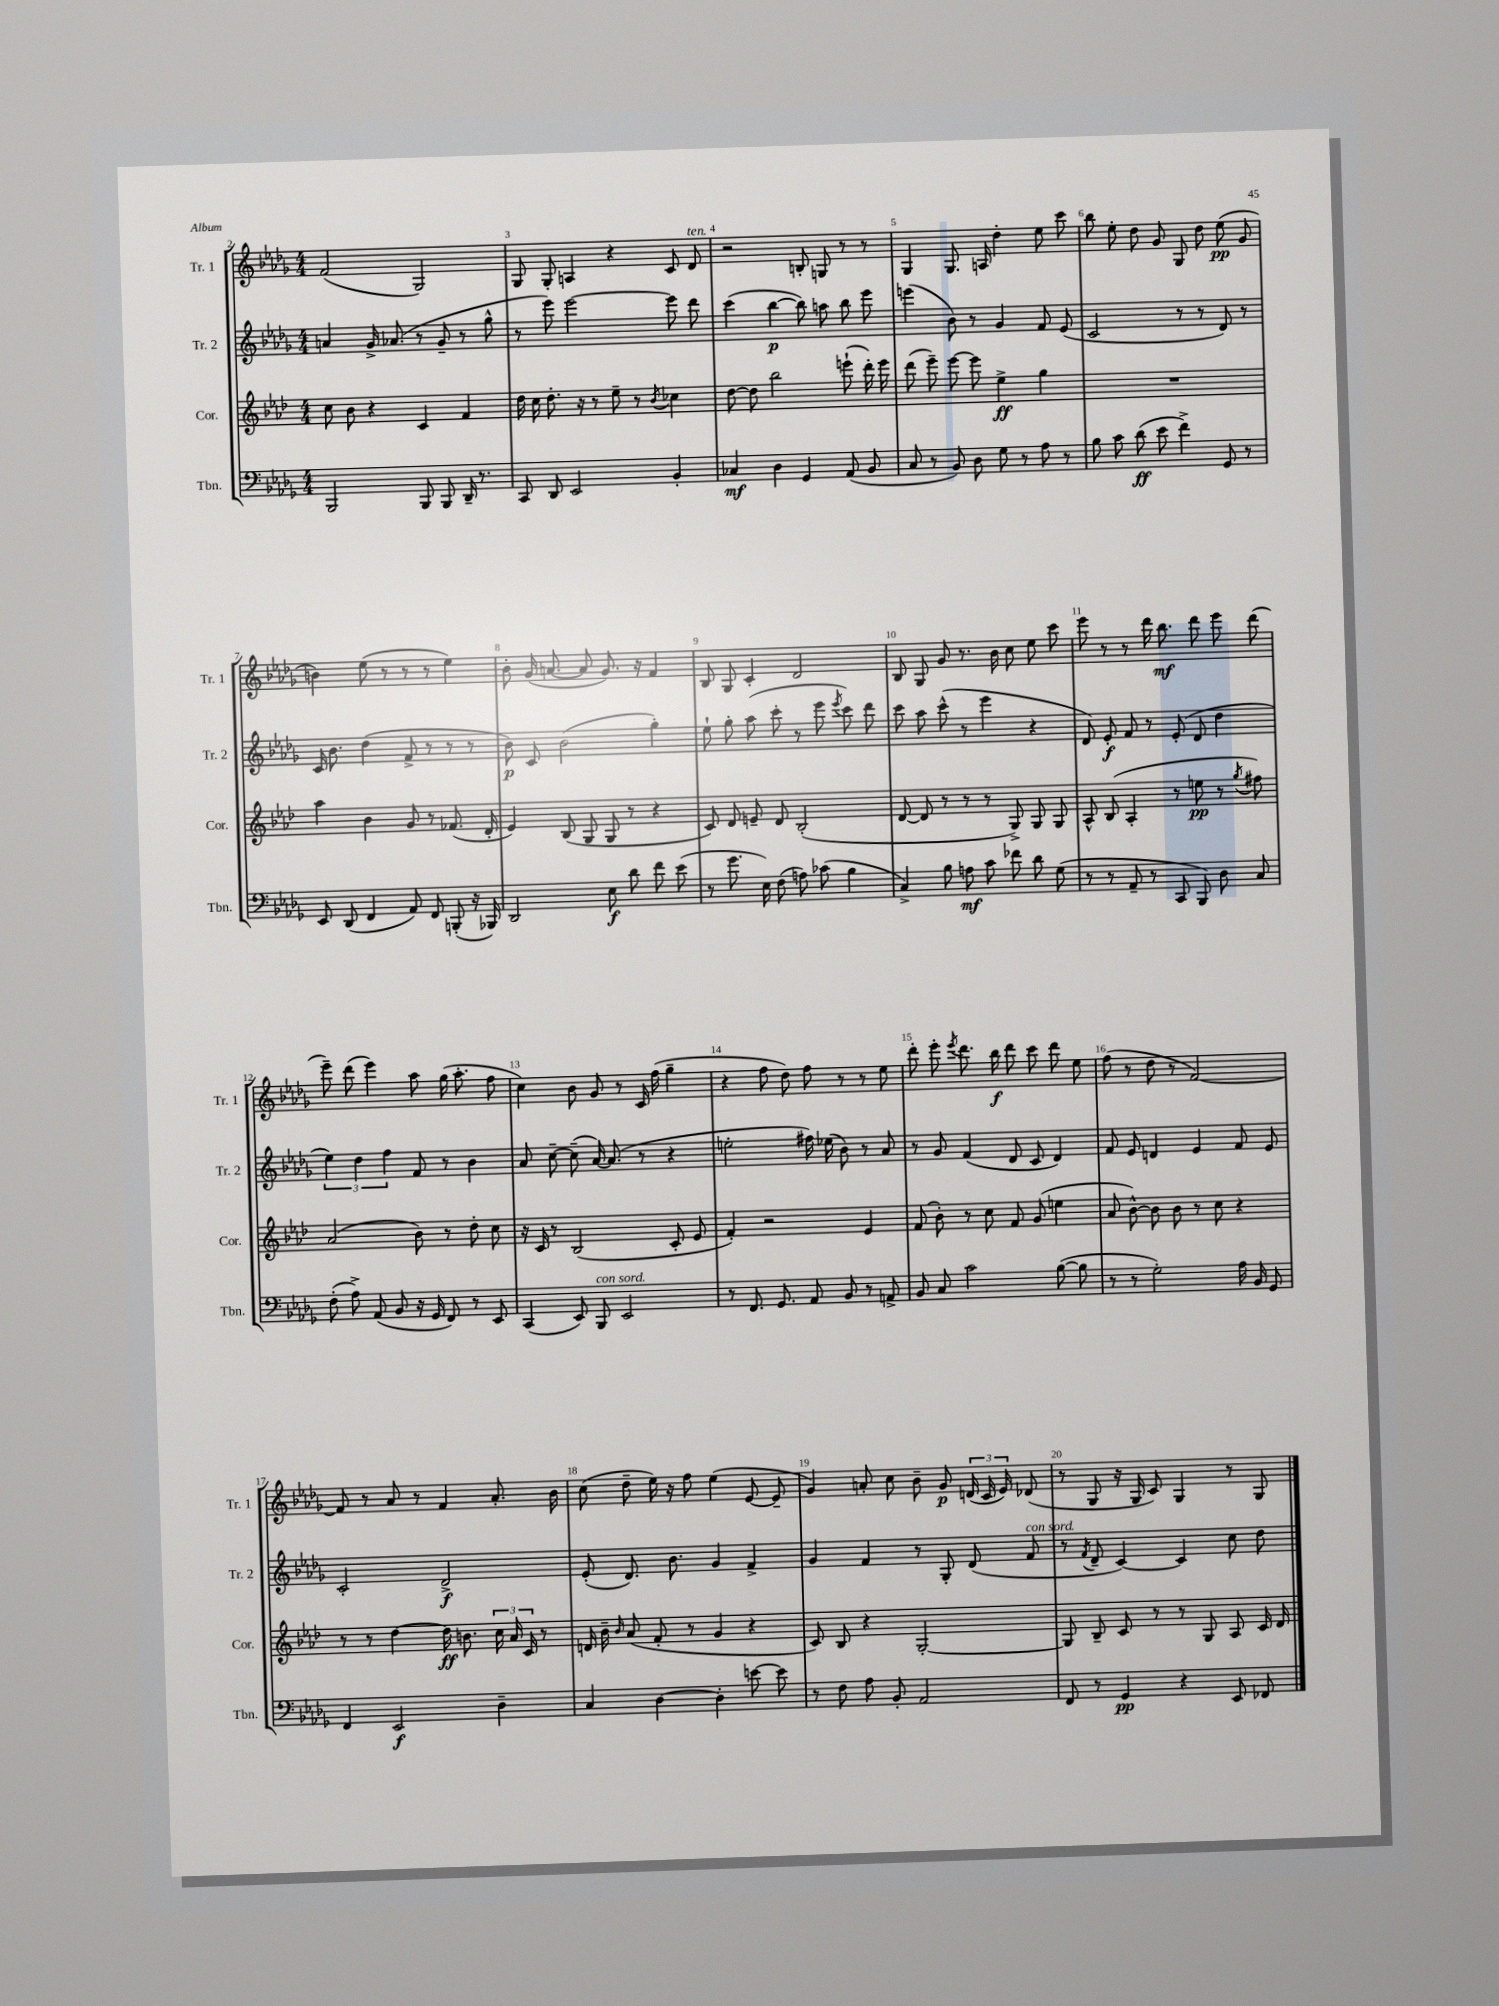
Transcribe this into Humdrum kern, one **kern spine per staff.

**kern	**dynam	**kern	**dynam	**kern	**dynam	**kern	**dynam
*part4	*part4	*part3	*part3	*part2	*part2	*part1	*part1
*staff4	*staff4	*staff3	*staff3	*staff2	*staff2	*staff1	*staff1
*I"Tbn.	*	*I"Cor.	*	*I"Tr. 2	*	*I"Tr. 1	*
*I'Tbn.	*	*I'Cor.	*	*I'Tr. 2	*	*I'Tr. 1	*
*clefF4	*	*clefG2	*	*clefG2	*	*clefG2	*
*k[b-e-a-d-g-]	*	*k[b-e-a-d-]	*	*k[b-e-a-d-g-]	*	*k[b-e-a-d-g-]	*
*M4/4	*	*M4/4	*	*M4/4	*	*M4/4	*
=2	=2	=2	=2	=2	=2	=2	=2
2BBB-/	.	8cc\	.	4an/	.	(2f/	.
.	.	8b-\	.	.	.	.	.
.	.	4r	.	16g-^/	.	.	.
.	.	.	.	(8.a-X/	.	.	.
8BBB-/	.	4c/	.	8r	.	2G-/)	.
8BBB-/	.	.	.	8g-~/	.	.	.
16DD-~/	.	4f/	.	8r	.	.	.
8.r	.	.	.	.	.	.	.
.	.	.	.	8gg-^^\	.	.	.
=3	=3	=3	=3	=3	=3	=3	=3
8CC/	.	16dd-\	.	8r	.	8G-/	.
.	.	16cc\	.	.	.	.	.
8DD-/	.	8.dd-'\	.	8eee-\)	.	8G-'/	.
2EE-/	.	.	.	[2eee-\	.	4An/	.
.	.	16r	.	.	.	.	.
.	.	8r	.	.	.	.	.
.	.	8ee-~\	.	.	.	4r	.
.	.	8r	.	.	.	.	.
.	.	8qb-/	.	.	.	.	.
4BB-'/	.	4cc-X\	.	8eee-\]	.	8c/	.
!	!	!	!	!	!	!LO:TX:a:i:t=ten.	!
.	.	.	.	8ddd-\	.	8d-/	.
=4	=4	=4	=4	=4	=4	=4	=4
4C-X/	mf	[8dd-\	.	(4ccc\	.	2r	.
.	.	8dd-\]	.	.	.	.	.
4D-\	.	2bb-\	.	[4bb-\	p	.	.
4GG-/	.	.	.	8bb-\])	.	8Bn'/	.
.	.	.	.	8aan\	.	8Gn/	.
(8AA-/	.	(8eeen`\	.	8bb-\	.	8r	.
8BB-/	.	16ddd-'\)	.	8eee-\	.	8r	.
.	.	16eee\	.	.	.	.	.
=5	=5	=5	=5	=5	=5	=5	=5
8C/	.	(8ddd-\	.	(4eeen\	.	4G-/	.
8r	.	8eee-~\)	.	.	.	.	.
8BB-/)	.	[8eee-\	.	8b-\)	.	8.G-/	.
8D-\	.	8eee-\]	.	8r	.	.	.
.	.	.	.	.	.	16An/	.
8G-\	.	4ee-^\	ff	4g-/	.	4dd-'\	.
8r	.	.	.	.	.	.	.
8A-\	.	4gg\	.	8f/	.	8ee-\	.
8r	.	.	.	(8e-/	.	8ccc\	.
=6	=6	=6	=6	=6	=6	=6	=6
8B-\	.	1r	.	2c/	.	8bb-\	.
8c\	.	.	.	.	.	8ee-'\	.
(8d-\	ff	.	.	.	.	8dd-\	.
8e-\	.	.	.	.	.	8g-/	.
4f^\)	.	.	.	8r	.	8G-/	.
.	.	.	.	8r	.	8dd-\	.
8GG-/	.	.	.	8d-/)	.	(8ee-\	pp
8r	.	.	.	8r	.	8g-/	.
!!LO:LB:g=z
=7	=7	=7	=7	=7	=7	=7	=7
8EE-/	.	4aa-\	.	16c/	.	4bn\)	.
.	.	.	.	8.b-\	.	.	.
(8DD-/	.	.	.	.	.	.	.
4FF/	.	4b-\	.	(4dd-\	.	(8ee-\	.
.	.	.	.	.	.	8r	.
8AA-/)	.	8g/	.	8f^/	.	8r	.
8FF/	.	8r	.	8r	.	8r	.
(8BBBn'/	.	(8.f-X/	.	8r	.	4ee-\)	.
16r	.	.	.	8r	.	.	.
16BBB-X/)	.	16d-'/	.	.	.	.	.
=8	=8	=8	=8	=8	=8	=8	=8
2DD-/	.	4e-/)	.	8b-\)	p	8b-'\	.
.	.	.	.	8c/	.	(16g-/	.
.	.	.	.	.	.	[8.an/	.
.	.	(8B-/	.	(2b-\	.	.	.
.	.	8G/	.	.	.	8a/]	.
8E-\	f	8G/	.	.	.	8.g-/)	.
8d-\	.	8r	.	.	.	.	.
.	.	.	.	.	.	16r	.
8f\	.	4r	.	4gg-'\)	.	4f/	.
(8e-\	.	.	.	.	.	.	.
=9	=9	=9	=9	=9	=9	=9	=9
8r	.	8c/)	.	8ee-`\	.	8B-/	.
8.g-\	.	8d-/	.	8gg-'\	.	8G-/	.
.	.	8en~/	.	(8aa-\	.	4c'/	.
16E-\)	.	.	.	.	.	.	.
(8F\	.	8d-/	.	8ccc'\	.	.	.
8An\)	.	(2B-'/	.	8r	.	2d-/	.
(8c-X\	.	.	.	8eee-\	.	.	.
.	.	.	.	8qeee-/	.	.	.
4B-\	.	.	.	8ccc\)	.	.	.
.	.	.	.	8ddd-\	.	.	.
=10	=10	=10	=10	=10	=10	=10	=10
4C^/)	.	[8d-/	.	8ccc\	.	8B-/	.
.	.	8d-/]	.	8aa-\	.	8G-/	.
8B-\	.	8r	.	(8ccc^^\	.	8g-/	.
8An\	mf	8r	.	8r	.	8.r	.
8c\	.	8r	.	4eee-\	.	.	.
.	.	.	.	.	.	16b-\	.
8f-X\	.	8G^/)	.	.	.	8cc\	.
8d-\	.	8G/	.	4r	.	8ee-\	.
(8G-\	.	8G/	.	.	.	8ccc\	.
=11	=11	=11	=11	=11	=11	=11	=11
8r	.	8A-^^/	.	8d-/)	.	8eee-\	.
8r	.	(8B-/	.	8e-'/	f	8r	.
8AA-~/	.	4A-'/	.	8f/	.	8r	.
8r	.	.	.	8r	.	16ddd-\	.
.	.	.	.	.	.	8.bb-\	mf
8CC/	.	8r	.	(8e-'/	.	.	.
8BBB-/)	.	8een\	pp	8d-/	.	8ddd-\	.
8D-\	.	8r	.	4dd-\	.	8eee-\	.
.	.	8qgg/	.	.	.	.	.
8C/	.	8ff#X\)	.	.	.	(8ddd-\	.
!!LO:LB:g=z
=12	=12	=12	=12	=12	=12	=12	=12
(8F'\	.	(2a-/	.	6ee-\)	.	8eee-~\)	.
8A-^\)	.	.	.	.	.	(8ddd-\	.
.	.	.	.	6dd-\	.	.	.
(8AA-/	.	.	.	.	.	4eee-\)	.
.	.	.	.	6ff\	.	.	.
8BB-/	.	.	.	.	.	.	.
16r	.	8b-\)	.	8f/	.	8aa-\	.
16GG-/	.	.	.	.	.	.	.
8FF/)	.	8r	.	8r	.	(16gg-\	.
.	.	.	.	.	.	8.aa-'\	.
8r	.	8dd-'\	.	4b-\	.	.	.
8EE-/	.	8cc\	.	.	.	8ff\	.
=13	=13	=13	=13	=13	=13	=13	=13
(4CC/	.	16r	.	8a-/	.	4cc\)	.
.	.	16c/	.	.	.	.	.
.	.	8r	.	[8cc~\	.	.	.
8EE-/)	.	(2B-/	.	(8cc~\]	.	8b-\	.
!LO:TX:a:i:t=con sord.	!	!	!	!	!	!	!
8BBB-/	.	.	.	[16a-/)	.	8g-/	.
.	.	.	.	(8.a-/]	.	.	.
2EE-/	.	.	.	.	.	8r	.
.	.	.	.	8r	.	16c/	.
.	.	.	.	.	.	(16ff\	.
.	.	8c'/	.	4r	.	4gg-~\	.
.	.	8e-/	.	.	.	.	.
=14	=14	=14	=14	=14	=14	=14	=14
8r	.	4f'/)	.	2een'\	.	4r	.
8.FF/	.	.	.	.	.	.	.
.	.	2r	.	.	.	8ff\	.
8.GG-/	.	.	.	.	.	.	.
.	.	.	.	.	.	8dd-\)	.
8AA-/	.	.	.	16ff#X\)	.	8ff\	.
.	.	.	.	(16ee-X\	.	.	.
8BB-/	.	.	.	8b-\)	.	8r	.
8r	.	4e-/	.	8r	.	8r	.
8AAn^/	.	.	.	8a-/	.	8ee-\	.
=15	=15	=15	=15	=15	=15	=15	=15
8BB-/	.	(8f/	.	8r	.	8ddd-'\	.
8C/	.	8b-'\)	.	8g-/	.	8eee-'\	.
.	.	.	.	.	.	8qeee-/	.
2c\	.	8r	.	(4f/	.	8.ddd-\	.
.	.	8cc\	.	.	.	.	.
.	.	.	.	.	.	16bb-\	f
.	.	8f/	.	8d-/	.	8ddd-\	.
.	.	(8g/	.	8c/	.	8ccc\	.
([8B-\	.	4een\	.	4d-/)	.	8ddd-\	.
8B-\]	.	.	.	.	.	8ee-\	.
=16	=16	=16	=16	=16	=16	=16	=16
8r	.	8a-/	.	8f/	.	(8ff\	.
8r	.	[8b-^^\)	.	8e-/	.	8r	.
2G-'\)	.	8b-\]	.	4dn/	.	8dd-\	.
.	.	8b-\	.	.	.	8r	.
.	.	8r	.	4e-/	.	[2f/)	.
.	.	8cc\	.	.	.	.	.
16A-\	.	4r	.	8f/	.	.	.
16BB-/	.	.	.	.	.	.	.
8GG-/	.	.	.	8e-/	.	.	.
!!LO:LB:g=z
=17	=17	=17	=17	=17	=17	=17	=17
4FF/	.	8r	.	2c'/	.	8f/]	.
.	.	8r	.	.	.	8r	.
2EE-/	f	[4dd-\	.	.	.	8a-/	.
.	.	.	.	.	.	8r	.
.	.	16dd-\]	ff	2d-^/	f	4f/	.
.	.	8.bn\	.	.	.	.	.
4D-~\	.	24cc\	.	.	.	8.a-'/	.
.	.	24a-/	.	.	.	.	.
.	.	24c/	.	.	.	.	.
.	.	8r	.	.	.	.	.
.	.	.	.	.	.	16b-\	.
=18	=18	=18	=18	=18	=18	=18	=18
4C/	.	16dn/	.	(8e-'/	.	(8cc\	.
.	.	16b-~\	.	.	.	.	.
.	.	16qqb-/	.	.	.	.	.
.	.	(8a-/	.	8.d-/)	.	8dd-~\	.
[4D-\	.	8f'/	.	.	.	16ee-\)	.
.	.	.	.	8.b-\	.	16r	.
.	.	8r	.	.	.	8ff\	.
4D-'\]	.	4g/	.	4g-/	.	(4ee-\	.
[8en\	.	4r	.	4f^/	.	[8e-/	.
8e\]	.	.	.	.	.	8e-~/]	.
=19	=19	=19	=19	=19	=19	=19	=19
8r	.	8c/)	.	4g-/	.	4g-/)	.
8F\	.	8B-/	.	.	.	.	.
8A-\	.	4r	.	4f/	.	8an'/	.
8BB-'/	.	.	.	.	.	8cc\	.
2AA-/	.	[2G'/	.	8r	.	8b-~\	.
.	.	.	.	8G-'/	.	8g-/	p
.	.	.	.	(8d-/	.	(24dn/	.
.	.	.	.	.	.	24c/	.
.	.	.	.	.	.	24e-/)	.
!	!	!	!	!LO:TX:a:i:t=con sord.	!	!	!
.	.	.	.	8f/	.	(8d-X/	.
=20	=20	=20	=20	=20	=20	=20	=20
8FF/	.	8G/]	.	8r	.	8r	.
.	.	.	.	8qf/	.	.	.
8r	.	8B-~/	.	8d-~/	.	8G-/	.
4GG-/	pp	8c/	.	[4c/)	.	16r	.
.	.	.	.	.	.	16G-/	.
.	.	8r	.	.	.	8c/)	.
4r	.	8r	.	4c/]	.	4G-/	.
.	.	8G/	.	.	.	.	.
8EE-/	.	8A-/	.	8cc\	.	8r	.
8FF-X/	.	16c/	.	8dd-\	.	8G-/	.
.	.	16d-/	.	.	.	.	.
==	==	==	==	==	==	==	==
*-	*-	*-	*-	*-	*-	*-	*-
